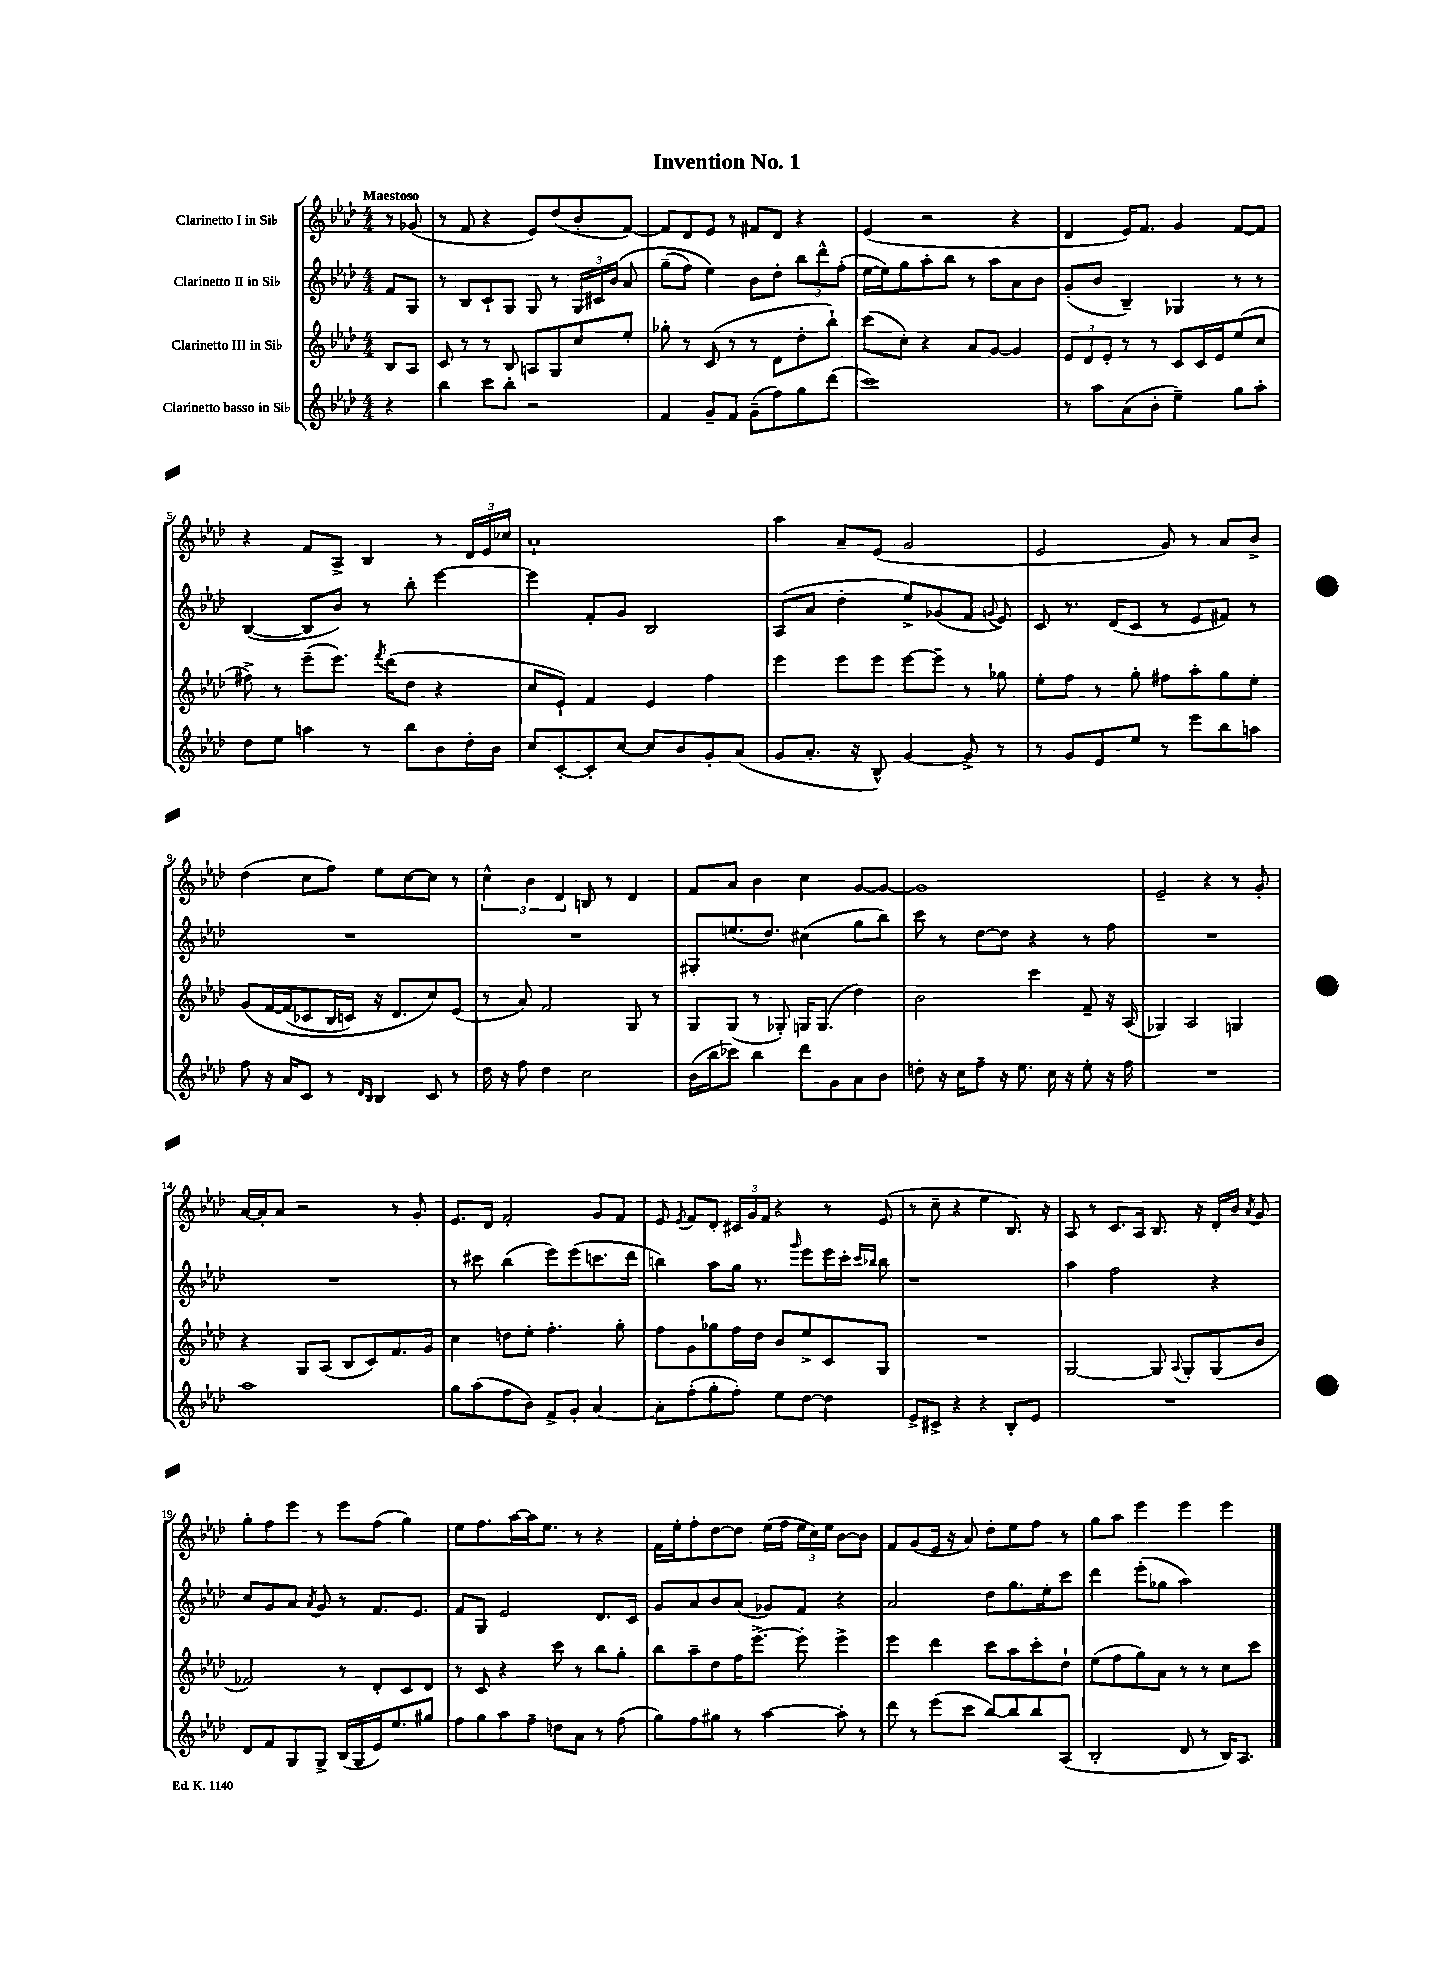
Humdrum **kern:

**kern	**kern	**kern	**kern
*part4	*part3	*part2	*part1
*staff4	*staff3	*staff2	*staff1
*I"Clarinetto basso in Si♭	*I"Clarinetto III in Si♭	*I"Clarinetto II in Si♭	*I"Clarinetto I in Si♭
*clefG2	*clefG2	*clefG2	*clefG2
*k[b-e-a-d-]	*k[b-e-a-d-]	*k[b-e-a-d-]	*k[b-e-a-d-]
*M4/4	*M4/4	*M4/4	*M4/4
=	=	=	=
!	!	!	!LO:TX:a:B:t=Maestoso
4r	8B-/L	8f/L	8r
.	8A-/J	8G/J	(8g-X/
=1	=1	=1	=1
4bb-\	8c/	8r	8r
.	8r	8B-/L	8f/
8ccc\L	8r	8c`/	4r
8bb-'\J	8B-/	8G/J	.
2r	8An/L	8G/	8e-/L)
.	8G/	8r	(8dd-/
.	8cc/	24G/LL	8b-'/
.	.	24c#X/	.
.	.	(24b-/JJ	.
.	8ee-'/J	8a-/	[8f/J)
=2	=2	=2	=2
4f/	8gg-X'\	(8gg~\L	8f/L]
.	8r	8ff\J)	8d-/
8g~/L	(8c/	4ee-\)	8e-/J
8f/J	8r	.	8r
(8g~\L	8r	8b-\L	8f#X/L
8ff\)	8d-\L	8dd-'\J	8d-/J
8gg\	8dd-'\	12bb-\L	4r
.	.	12ddd-^^\	.
(8ddd-\J	8bb-`\J)	.	.
.	.	(12ff'\J	.
=3	=3	=3	=3
1ccc)	(8ccc\L	[16ee-\LL	(4e-/
.	.	16ee-\J])	.
.	8cc'\J)	8gg\	.
.	4r	8aa-'\	2r
.	.	8bb-\J	.
.	8a-/L	8r	.
.	[8g/J	8aa-\L	.
.	4g/]	8a-\	4r
.	.	8b-\J	.
=4	=4	=4	=4
8r	12e-/L	(8g'/L	4d-/
.	12d-/	.	.
8aa-\L	.	8b-/J	.
.	12e-'/J	.	.
(8a-\	8r	4B-~/)	16e-/KL)
.	.	.	8.f/J
8b-'\J	8r	.	.
4ee-~\)	8c/L	4G-X/	4g/
.	16c/L	.	.
.	16e-/J	.	.
8gg\L	(8ee-/	8r	[8f/L
8aa-'\J	8cc/J	8r	8f/J]
!!LO:LB:g=z
=5	=5	=5	=5
8dd-\L	8ff#X^\)	([4B-/	4r
8ee-\J	8r	.	.
4aan\	(8eee-~\L	8B-/L]	8f/L
.	8.eee-\J)	8b-/J)	8A-^/J
8r	.	8r	4B-/
.	8qfff/	.	.
.	(16ddd-\KL	.	.
8bb-\L	8dd-\J	8bb-'\	.
8b-\	4r	[4eee-\	8r
16dd-'\L	.	.	24d-/LL
.	.	.	24e-/
16b-\JJ	.	.	.
.	.	.	24cc-X/JJ
=6	=6	=6	=6
8cc/L	8cc/L	4eee-\]	1a-`
[8c'/	8e-`/J)	.	.
8c'/]	4f/	8f'/L	.
[8cc/J	.	8g/J	.
8cc/L]	4e-/	2B-/	.
8b-/	.	.	.
8g'/	4ff\	.	.
(8a-/J	.	.	.
=7	=7	=7	=7
8g/L	4eee-\	(8A-/L	4aa-\
8.a-'/J	.	8a-/J	.
.	8eee-\L	4dd-'\	8a-~/L
16r	.	.	.
8B-^^/)	8eee-\J	.	(8e-/J
[4g/	[8eee-\L	8ee-^/L)	2g/
.	8eee-~\J]	(8g-X/	.
8g^/]	8r	8f/J	.
.	.	8qqgn/	.
8r	8gg-X\	8e-/)	.
=8	=8	=8	=8
8r	8ee-'\L	8c/	2e-/
8g/L	8ff\J	8.r	.
8e-/	8r	.	.
.	.	(16d-/KL	.
8ee-/J	8gg'\	8c/J	.
8r	8ff#X\L	8r	8g/)
8eee-\L	8aa-'\	8e-/L	8r
8bb-\	8gg\	8f#X/J)	8a-/L
8aan\J	8ee-'\J	8r	8b-^/J
!!LO:LB:g=z
=9	=9	=9	=9
8ff\	(8g/L	1r	(4dd-\
16r	[16f/L	.	.
16a-/KL	(16f/J]	.	.
8c/J	8c-X/	.	8cc\L
8r	16B-/L	.	8ff\J)
.	16cn/JJ)	.	.
16qqd-/LL	.	.	.
16qqB-/JJ	.	.	.
4B-/	16r	.	8ee-\L
.	8.d-/L	.	.
.	.	.	[8cc\
8c/	8cc/)	.	8cc\J]
8r	(8e-/J	.	8r
=10	=10	=10	=10
16dd-\	8r	1r	6cc^^\
16r	.	.	.
8ff\	8a-/)	.	.
.	.	.	6b-\
4dd-\	2f/	.	.
.	.	.	6d-/
2cc\	.	.	8Bn/
.	.	.	8r
.	8G/	.	4d-/
.	8r	.	.
=11	=11	=11	=11
(16b-\LL	8G/L	8G#X'/L	8f/L
16bb-\J	.	.	.
8ccc-X\J)	(8G/J	(8.een/	8a-/J
4bb-\	8r	.	4b-\
.	.	8.dd-/J)	.
.	8G-X'/)	.	.
8ddd-\L	16Gn/KL	(4cc#X\	4cc\
.	(8.G/J	.	.
8g\	.	.	.
8a-\	4dd-\)	8gg\L	[8g/L
8b-\J	.	8bb-\J)	8g/J_
=12	=12	=12	=12
8ddn'\	2b-\	8ccc\	1g]
16r	.	8r	.
16cc\KL	.	.	.
8ff~\J	.	[8dd-\L	.
16r	.	8dd-\J]	.
8.ee-\	.	.	.
.	4ccc\	4r	.
16cc\	.	.	.
16r	.	.	.
8ee-'\	8f~/	8r	.
16r	16r	8ff\	.
16ff\	(16A-/	.	.
=13	=13	=13	=13
1r	4G-X/)	1r	2e-~/
.	2A-/	.	.
.	.	.	4r
.	4Gn/	.	8r
.	.	.	8g'/
!!LO:LB:g=z
=14	=14	=14	=14
1aa-	4r	1r	[16a-/LL
.	.	.	16a-'/J]
.	.	.	8a-/J
.	8G/L	.	2r
.	(8A-/J	.	.
.	8B-/L	.	.
.	8c/)	.	.
.	8.f/	.	8r
.	.	.	8g'/
.	16g/Jk	.	.
=15	=15	=15	=15
8gg\L	4cc\	8r	8.e-/L
(8aa-\	.	8ccc#X\	.
.	.	.	16d-/Jk
8ff\	8ddn\L	(4bb-\	2f'/
8b-\J)	8ee-'\J	.	.
8f^/L	4.ff'\	8eee-\L)	.
8g'/J	.	(8eee-\	.
[4a-/	.	8.cccn\	8g/L
.	8gg'\	.	8f/J
.	.	16ddd-\Jk	.
=16	=16	=16	=16
8a-'\L]	8ff\L	4bbn\)	8e-/
.	.	.	8qe-/
(8ff'\	8g\	.	8f/L
8gg'\	8gg-X\	8aa-\L	8d-'/J
8ff'\J)	16ff\L	16gg\Jk	24c#X/LL
.	.	.	24g/
.	16dd-\JJ	8.r	.
.	.	.	24f/JJ
8ee-\L	8b-/L	.	4r
.	.	16qqggg/	.
[8dd-\J	8ee-^/	8eee-\L	.
4dd-\]	8c/	16eee-\L	8r
.	.	16ccc'\JJ	.
.	.	16qqccc/LL	.
.	.	16qqbb-X/JJ	.
.	8G/J	8bb-\	(8e-/
=17	=17	=17	=17
8e-^/L	1r	1r	8r
8c#X^/J	.	.	8cc~\
4r	.	.	4r
4r	.	.	4ee-\
8B-'/L	.	.	8.B-/)
8e-/J	.	.	.
.	.	.	16r
=18	=18	=18	=18
1r	[2G/	4aa-\	8A-/
.	.	.	8r
.	.	2ff\	8.c/L
.	.	.	16A-/Jk
.	8G/]	.	8.B-/
.	8qqA-/	.	.
.	8G'/L	.	.
.	.	.	16r
.	(8G/	4r	16d-'/LL
.	.	.	16b-/JJ
.	.	.	8qa-/
.	8b-/J	.	8g/
!!LO:LB:g=z
=19	=19	=19	=19
8d-/L	2f-X/)	8cc/L	8gg'\L
8f/	.	8g/	8ff\
8G/	.	8a-/J	8eee-\J
.	.	8qa-/	.
8G^/J	.	8g/	8r
(16B-/LL	8r	8r	8eee-\L
16G/	.	.	.
16e-/J)	8d-'/L	8.f/L	(8ff\J
8.ee-/	.	.	.
.	8c/	.	4gg\)
.	.	8.e-/J	.
8gg#X/J	8d-/J	.	.
=20	=20	=20	=20
8ff\L	8r	8f/L	8ee-\L
8gg\	8c/	8G/J	8.ff\
8aa-\	4r	2e-/	.
.	.	.	[16aa-\L
8ff~\J	.	.	16aa-\J]
.	.	.	8.ee-\J
8ddn\L	8ccc\	.	.
8a-\J	8r	.	8r
8r	8bb-\L	8.d-/L	4r
(8ff\	8gg'\J	.	.
.	.	16c/Jk	.
=21	=21	=21	=21
8gg\L)	8bb-\L	8g/L	16f\LL
.	.	.	16ee-'\J
8ff\	8aa-~\	8a-/	8ff'\
8gg#X\J	8dd-\	8b-/	[8dd-\
8r	16ff\K	(8a-/J	8dd-\J]
.	[8.eee-^\J	.	.
[4aa-\	.	8g-X/L)	(16ee-\LL
.	.	.	16ff\JJ
.	8eee-'\]	8f/J	24ee-\LL
.	.	.	24cc\)
.	.	.	24ee-\JJ
8aa-'\]	4eee-^\	4r	[8b-\L
8r	.	.	8b-\J]
=22	=22	=22	=22
8ddd-\	4eee-\	2a-/	8f/L
8r	.	.	(8g/
(8eee-\L	4ddd-\	.	16e-/Jk
.	.	.	16r
8ccc\J	.	.	8a-/)
[8bb-/L)	8ccc\L	8dd-\L	8dd-'\L
8bb-/]	8aa-\	8.gg\	8ee-\
8bb-/	8ccc'\	.	8ff\J
.	.	16ee-'\k	.
(8A-/J	8dd-`\J	8ccc\J	8r
=23	=23	=23	=23
2B-'/	(8ee-\L	4ddd-\	8gg\L
.	8ff\	.	8aa-\J
.	8gg\)	(8eee-'\L	4eee-\
.	8a-\J	8gg-X\J	.
8d-/	8r	2aa-\)	4eee-\
8r	8r	.	.
16B-/KL)	8cc\L	.	4eee-\
8.A-/J	.	.	.
.	8ccc\J	.	.
==	==	==	==
*-	*-	*-	*-
